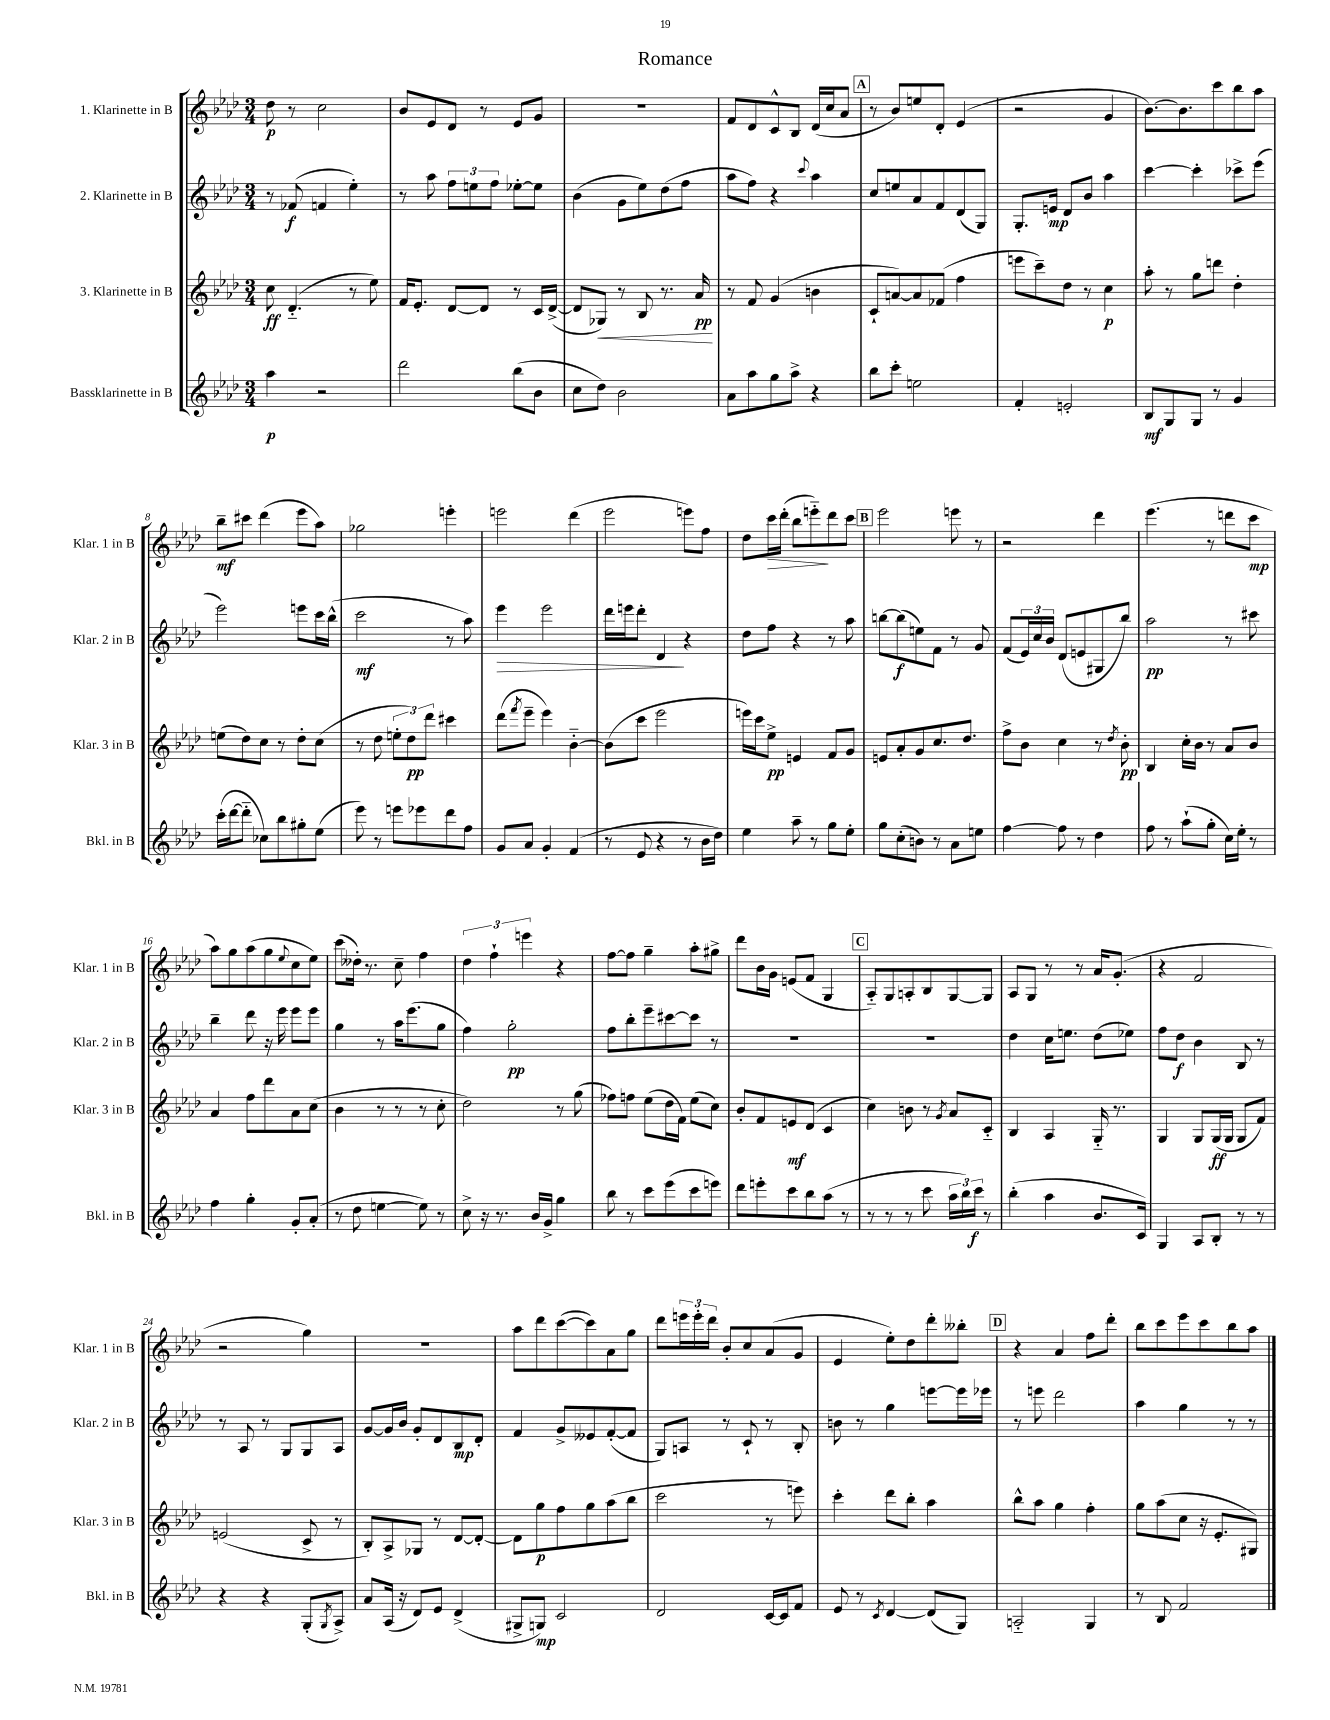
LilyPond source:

\header { title = "Romance" }
<<
\new StaffGroup <<
\new Staff = "s0" \with { instrumentName = "1. Klarinette in B" shortInstrumentName = "Klar. 1 in B" } {
    \clef treble \key aes \major \numericTimeSignature \time 3/4
    des''8\p r8 c''2 |
    bes'8 ees'8 des'8 r8 ees'8 g'8 |
    R2. |
    f'8 des'8 c'8-^ bes8 des'16( c''16 aes'8 |
    \mark \markup { \box "A" } r8 bes'8) e''8 des'8-. ees'4( |
    r2 g'4 |
    bes'8.~) bes'8. c'''8 bes''8 aes''8 |
    bes''8--\mf cis'''8 des'''4( ees'''8 aes''8) |
    ges''2 e'''4-. |
    e'''2 des'''4( |
    ees'''2 e'''8) f''8 |
    des''8 c'''16\> des'''16-.( bes''8 e'''8-_\!) des'''8 c'''8 |
    \mark \markup { \box "B" } ees'''2 e'''8 r8 |
    r2 des'''4 |
    ees'''4.( r8 d'''8 c'''8\mp |
    aes''8) g''8 aes''8( g''8 \appoggiatura { ees''8 } c''8 ees''8) |
    c'''8( deses''16-.) r8. c''8-- f''4 |
    \tuplet 3/2 { des''4 f''4-! e'''4 } r4 |
    f''8~ f''8 g''4-- aes''8-. gis''8-> |
    des'''8 bes'16 g'16 e'8( f'8 g4 |
    \mark \markup { \box "C" } aes8-_) g8 a8-. bes8 g8~ g8 |
    aes8 g8 r8 r8 aes'16 g'8.-.( |
    r4 f'2 |
    r2 g''4) |
    R2. |
    aes''8 des'''8 c'''8~( c'''8) aes'8 g''8 |
    des'''8 \tuplet 3/2 { e'''16 e'''16-. des'''16 } bes'8-. c''8 aes'8( g'8 |
    ees'4 ees''8-.) des''8 des'''8-. beses''8-. |
    \mark \markup { \box "D" } r4 aes'4 f''8 des'''8-. |
    bes''8 c'''8 ees'''8 c'''8 bes''8 aes''8 \bar "|." |
}
\new Staff = "s1" \with { instrumentName = "2. Klarinette in B" shortInstrumentName = "Klar. 2 in B" } {
    \clef treble \key aes \major \numericTimeSignature \time 3/4
    r8 fes'8\f( f'4 ees''4-.) |
    r8 aes''8 \tuplet 3/2 { f''8 e''8 f''8 } ees''8~-. ees''8 |
    bes'4( g'8 ees''8) des''8( f''8 |
    aes''8 f''8) r4 \appoggiatura { c'''8 } aes''4 |
    \mark \markup { \box "A" } c''8 e''8 aes'8 f'8 des'8( g8) |
    g8.-. e'16\mp des'8 bes'8 aes''4 |
    c'''4~ c'''4-. ces'''8-> ees'''8( |
    ees'''2) e'''8 c'''16 bes''16-^( |
    c'''2\mf r8 aes''8) |
    ees'''4\> ees'''2 |
    des'''16 e'''16 des'''8-. des'4\! r4 |
    des''8 f''8 r4 r8 aes''8 |
    \mark \markup { \box "B" } b''8~ b''8\f( e''8) f'8 r8 g'8 |
    f'8( \tuplet 3/2 { ees'16) c''16 bes'16 } des'8( e'8 gis8 bes''8) |
    aes''2\pp r8 cis'''8 |
    bes''4-- des'''8 r16 ees'''16 ees'''8 ees'''8 |
    g''4 r8 aes''16 ees'''8.( g''8 |
    f''4) g''2-.\pp |
    f''8 bes''8-. ees'''8-- cis'''8~ cis'''8 r8 |
    R2. |
    \mark \markup { \box "C" } R2. |
    des''4 c''16 e''8. des''8( ees''8) |
    f''8 des''8\f bes'4 bes8 r8 |
    r8 aes8 r8 g8 g8 aes8 |
    g'8~ g'16 bes'16 g'8-. des'8 bes8\mp des'8-. |
    f'4 g'8-> eeses'8 f'8~-.( f'8 |
    g8) a8 r8 c'8-! r8 bes8-. |
    b'8 r8 g''4 e'''8~ e'''16 ees'''16 |
    \mark \markup { \box "D" } r8 e'''8 des'''2 |
    aes''4 g''4 r8 r8 \bar "|." |
}
\new Staff = "s2" \with { instrumentName = "3. Klarinette in B" shortInstrumentName = "Klar. 3 in B" } {
    \clef treble \key aes \major \numericTimeSignature \time 3/4
    c''8\ff des'4.-_( r8 ees''8) |
    f'16 ees'8.-. des'8~ des'8 r8 c'16 des'16~->( |
    des'8 ges8\<) r8 bes8 r8. aes'16\pp\! |
    r8 f'8 g'4( b'4 |
    \mark \markup { \box "A" } c'8-! a'8~) a'8 fes'8( f''4 |
    e'''8 c'''8--) des''8 r8 c''4\p |
    aes''8-. r8 g''8 d'''8 des''4-. |
    e''8( des''8) c''8 r8 des''8-. c''8( |
    r8 des''8 \tuplet 3/2 { e''8-. des''8\pp) des'''8 } cis'''4 |
    des'''8( \acciaccatura { f'''8 } ees'''8-- ees'''4) bes'4~-_ |
    bes'8( c'''8 ees'''2 |
    e'''16) c'''16 ees''8->\pp e'4 f'8 g'8 |
    \mark \markup { \box "B" } e'8 aes'8-. g'8 c''8. des''8. |
    f''8-> bes'8 c''4 r8 \acciaccatura { des''8 } bes'8-.\pp |
    bes4 c''16-. bes'16 r8 aes'8 bes'8 |
    aes'4 f''8 des'''8 aes'8 c''8( |
    bes'4 r8 r8 r8 c''8-. |
    des''2) r8 g''8( |
    fes''8) f''8 ees''8( des''16 f'16) ees''8( c''8) |
    bes'8-. f'8 e'8\mf des'8( c'4 |
    \mark \markup { \box "C" } c''4) b'8 r8 \acciaccatura { g'8 } aes'8 c'8-_ |
    bes4 aes4 g16-_ r8. |
    g4 g8 g16\ff( g16 g8 f'8) |
    e'2( c'8-> r8 |
    bes8-.) aes8-> ges8 r8 des'8~ des'8~-. |
    des'8 g''8\p f''8 g''8 aes''8( bes''8 |
    c'''2 r8 e'''8) |
    c'''4-. des'''8 bes''8-. aes''4 |
    \mark \markup { \box "D" } bes''8-^ aes''8 g''4 f''4-. |
    g''8 aes''8( c''8 r16 ees'8.-. gis8) \bar "|." |
}
\new Staff = "s3" \with { instrumentName = "Bassklarinette in B" shortInstrumentName = "Bkl. in B" } {
    \clef treble \key aes \major \numericTimeSignature \time 3/4
    aes''4\p r2 |
    des'''2 bes''8( bes'8 |
    c''8 des''8) bes'2 |
    aes'8 aes''8 g''8 aes''8-> r4 |
    \mark \markup { \box "A" } bes''8 c'''8-. e''2 |
    f'4-. e'2-. |
    bes8\mf g8 g8 r8 g'4 |
    c'''16-.( des'''16~ des'''8-_ ces''8) bes''8 gis''8-. ees''8( |
    ees'''8) r8 e'''8 ees'''8 des'''8 f''8 |
    g'8 aes'8 g'4-. f'4( |
    r8 ees'8 r4 r8 bes'16 des''16) |
    ees''4 aes''8-- r8 g''8 ees''8-. |
    \mark \markup { \box "B" } g''8 c''8-.( b'8) r8 aes'8 e''8 |
    f''4~ f''8 r8 des''4 |
    f''8 r8 aes''8-!( g''8-. c''16) ees''16-. r8 |
    f''4 g''4-. g'8-. aes'8-.( |
    r8 des''8 e''4~ e''8) r8 |
    c''8-> r16 r8. bes'16 g'16-> g''4 |
    bes''8 r8 c'''8 ees'''8( c'''8 e'''8) |
    des'''8 e'''8-. c'''8 bes''8 aes''8( r8 |
    \mark \markup { \box "C" } r8 r8 r8 c'''8 \tuplet 3/2 { aes''16 bes''16) c'''16\f } r8 |
    bes''4-.( aes''4 bes'8. c'16) |
    g4 aes8 bes8-. r8 r8 |
    r4 r4 g8-.( \acciaccatura { g8 } aes8->) |
    aes'8 aes16( r16 des'8) ees'8 des'4->( |
    gis8-> g8\mp) c'2 |
    des'2 c'16~ c'16 f'8 |
    ees'8 r8 \acciaccatura { c'8 } des'4~ des'8( g8) |
    \mark \markup { \box "D" } a2-_ g4 |
    r8 bes8 f'2 \bar "|." |
}
>>
>>
